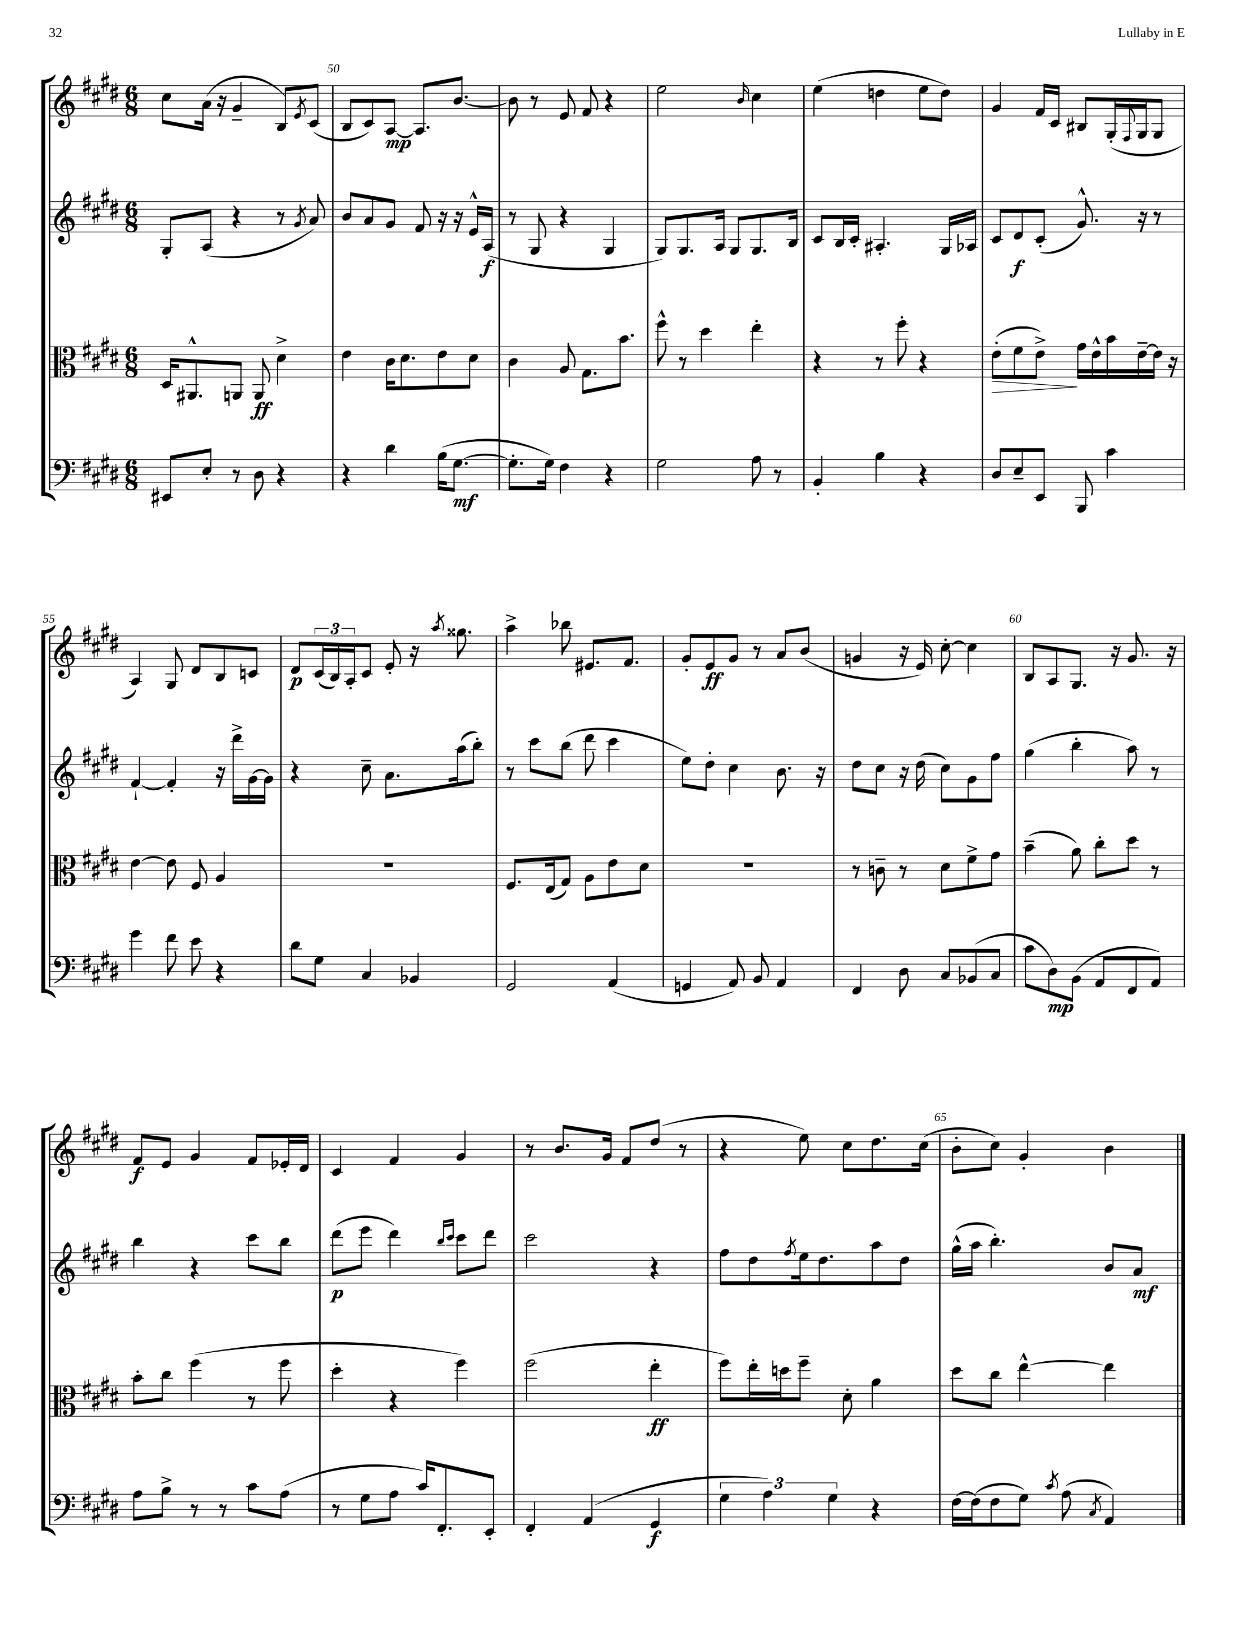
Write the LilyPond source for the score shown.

<<
\new StaffGroup <<
\new Staff = "s0" {
    \clef treble \key e \major \numericTimeSignature \time 6/8
    cis''8 a'16( r16 gis'4-- b8) \acciaccatura { e'8 } cis'8( |
    b8 cis'8) a8~\mp a8. b'8.~ |
    b'8 r8 e'8 fis'8 r4 |
    e''2 \grace { b'16 } cis''4 |
    e''4( d''4 e''8 d''8) |
    gis'4 fis'16 cis'16 bis8 gis16-.( \appoggiatura { fis8 } gis16 gis8 |
    a4) gis8 dis'8 b8 c'8 |
    dis'8\p \tuplet 3/2 { cis'16( b16) a16-. } cis'8 e'8-. r16 \acciaccatura { a''8 } gisis''8. |
    a''4-> bes''8 eis'8. fis'8. |
    gis'8-. e'8\ff gis'8 r8 a'8 b'8( |
    g'4 r16 e'16) cis''8~-. cis''4 |
    b8 a8 gis8. r16 gis'8. r16 |
    fis'8\f e'8 gis'4 fis'8 ees'16-. dis'16 |
    cis'4 fis'4 gis'4 |
    r8 b'8. gis'16 fis'8 dis''8( r8 |
    r4 e''8) cis''8 dis''8. cis''16( |
    b'8-. cis''8) gis'4-. b'4 \bar "|." |
}
\new Staff = "s1" {
    \clef treble \key e \major \numericTimeSignature \time 6/8
    gis8-. a8( r4 r8 \acciaccatura { gis'8 } a'8) |
    b'8 a'8 gis'8 fis'8 r16 r16 e'16-^ a16\f( |
    r8 gis8 r4 gis4 |
    gis8) gis8. a16 gis8 gis8. b16 |
    cis'8 b16 cis'16-. ais4.-. gis16 aes16 |
    cis'8 dis'8\f cis'8-.( gis'8.-^) r16 r8 |
    fis'4~-! fis'4-. r16 dis'''16-> gis'16~ gis'16 |
    r4 cis''8-- a'8. a''16( b''8-.) |
    r8 cis'''8 b''8( dis'''8 cis'''4 |
    e''8) dis''8-. cis''4 b'8. r16 |
    dis''8 cis''8 r16 dis''16( cis''8) gis'8 fis''8 |
    gis''4( b''4-. a''8) r8 |
    b''4 r4 cis'''8 b''8 |
    dis'''8\p( e'''8 dis'''4) \grace { b''16 cis'''16 } cis'''8 dis'''8 |
    cis'''2 r4 |
    fis''8 dis''8 \acciaccatura { fis''8 } e''16 dis''8. a''8 dis''8 |
    gis''16-^( a''16 b''4.-.) b'8 a'8\mf \bar "|." |
}
\new Staff = "s2" {
    \clef alto \key e \major \numericTimeSignature \time 6/8
    dis16 ais,8.-^ a,8 a,8\ff dis'4-> |
    e'4 cis'16 dis'8. e'8 dis'8 |
    cis'4 a8 gis8. b'8. |
    fis''8-^ r8 dis''4 e''4-. |
    r4 r8 fis''8-. r4 |
    e'8-.\>( fis'8 e'8->\!) gis'16 e'16-^ b'16 e'16~-- e'16 r16 |
    e'4~ e'8 fis8 a4 |
    R2. |
    fis8. e16( gis8) a8 e'8 dis'8 |
    R2. |
    r8 c'8-- r8 dis'8 fis'8-> gis'8 |
    b'4--( a'8) cis''8-. dis''8 r8 |
    b'8-. cis''8 fis''4( r8 fis''8 |
    dis''4-. r4 fis''4) |
    fis''2( e''4-.\ff |
    fis''8) e''16-. d''16 fis''8-- dis'8-. a'4 |
    dis''8 cis''8 e''4~-^ e''4 \bar "|." |
}
\new Staff = "s3" {
    \clef bass \key e \major \numericTimeSignature \time 6/8
    eis,8 e8-. r8 dis8 r4 |
    r4 dis'4 b16( gis8.~\mf |
    gis8.-. gis16) fis4 r4 |
    gis2 a8 r8 |
    b,4-. b4 r4 |
    dis8 e8-- e,8 b,,8 cis'4 |
    gis'4 fis'8 e'8 r4 |
    dis'8 gis8 cis4 bes,4 |
    gis,2 a,4( |
    g,4 a,8) b,8 a,4 |
    fis,4 dis8 cis8 bes,8( cis8 |
    cis'8 dis8\mp) b,8( a,8 fis,8 a,8) |
    a8 b8-> r8 r8 cis'8 a8( |
    r8 gis8 a8 cis'16) fis,8.-. e,8-. |
    fis,4-. a,4( gis,4\f |
    \tuplet 3/2 { gis4 a4) gis4 } r4 |
    fis16~ fis16( fis8 gis8) \acciaccatura { cis'8 } a8( \acciaccatura { cis8 } a,4) \bar "|." |
}
>>
>>
\layout { \context { \Score currentBarNumber = #49 \override BarNumber.break-visibility = ##(#f #t #t) barNumberVisibility = #(every-nth-bar-number-visible 5) } }
